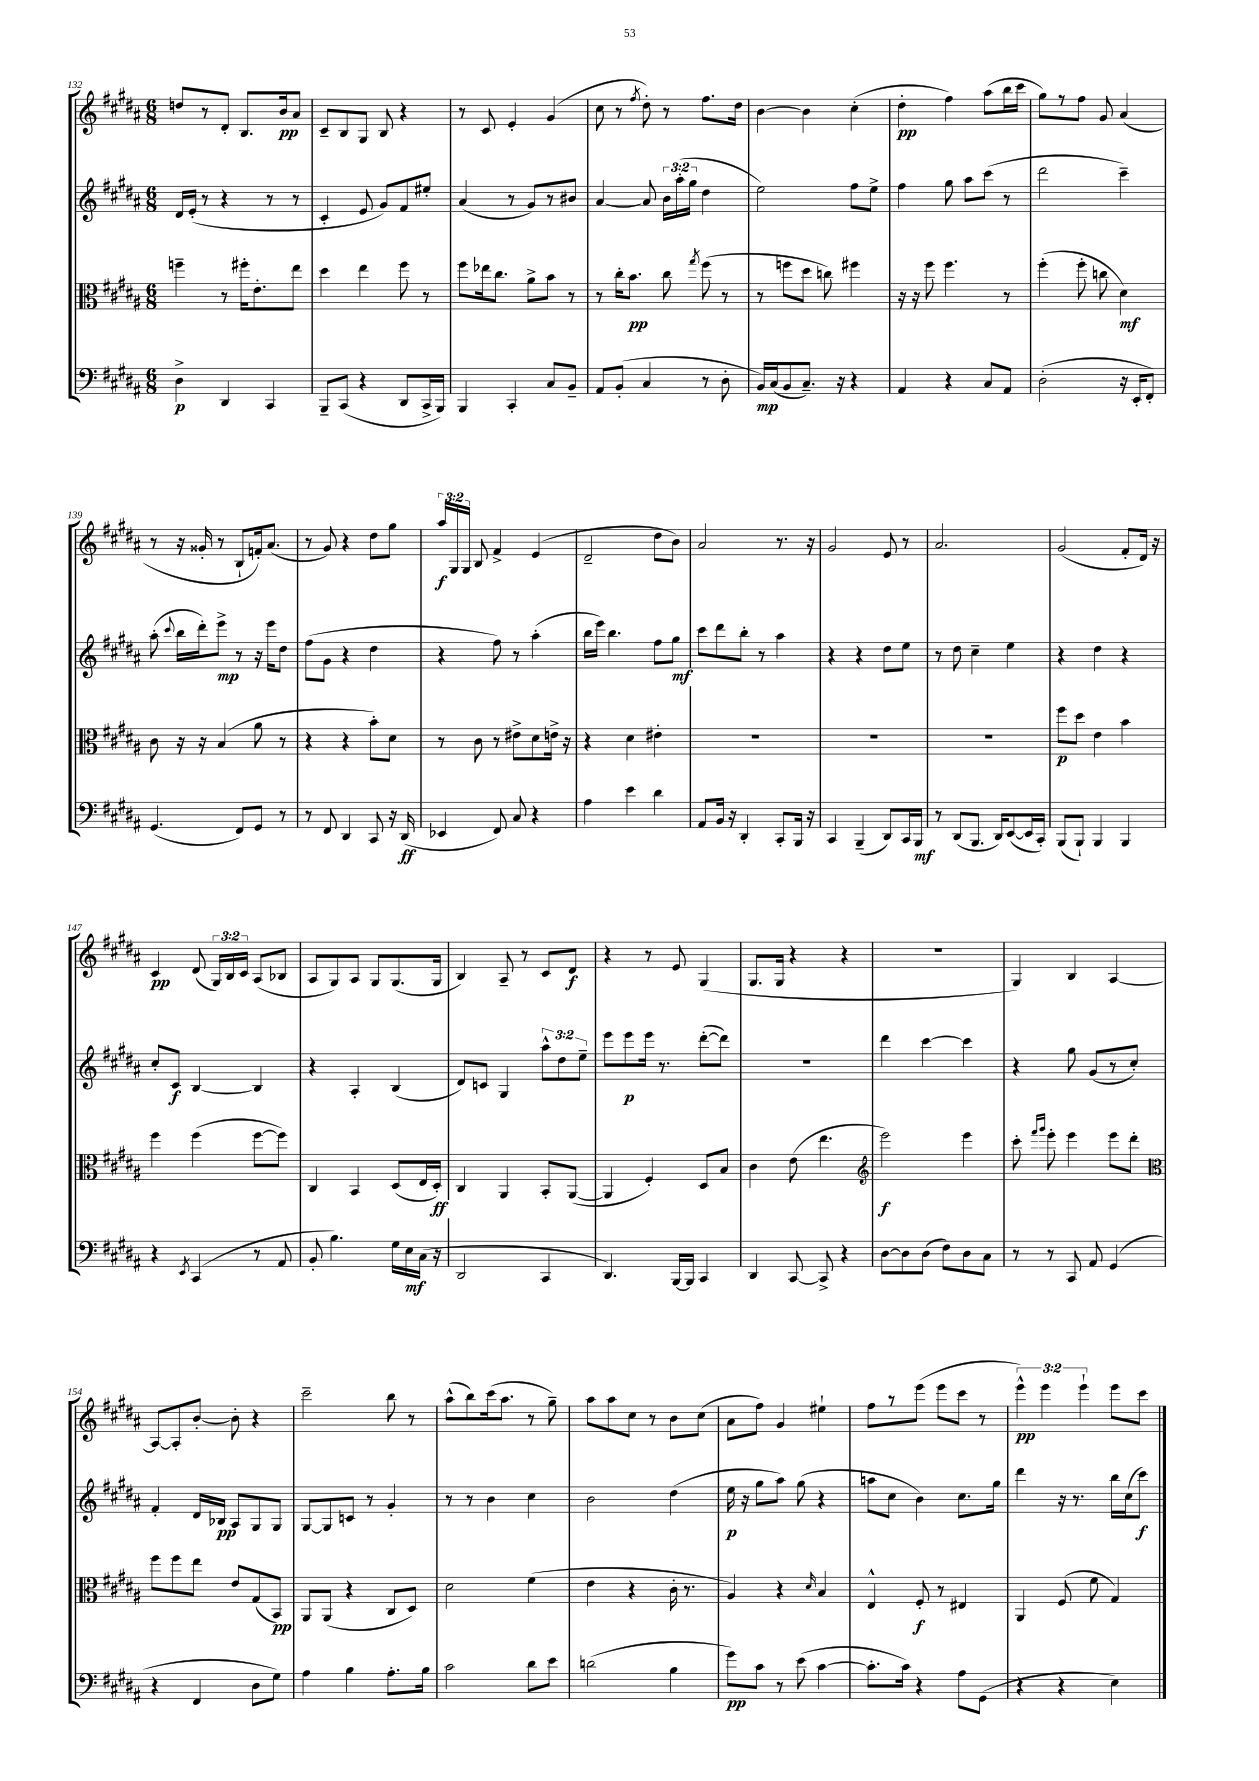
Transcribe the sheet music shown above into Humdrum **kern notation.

**kern	**kern	**kern	**kern
*staff4	*staff3	*staff2	*staff1
*clefF4	*clefC3	*clefG2	*clefG2
*k[f#c#g#d#a#]	*k[f#c#g#d#a#]	*k[f#c#g#d#a#]	*k[f#c#g#d#a#]
*M6/8	*M6/8	*M6/8	*M6/8
4D#^	4ff~	16d#	8dd
.	.	(16e'	.
.	.	8r	8r
4DD#	8r	4r	8d#'
.	16ff#'	.	8.B
.	8.e'	.	.
4CC#	.	8r	.
.	.	.	16b
.	8ee	8r	8a#
=	=	=	=
8BBB~	4dd#	4c#'	8c#~
(8CC#	.	.	8B
4r	4ee	8e	8G#
.	.	8g#)	8B
8DD#	8ff#	8f#	4r
16CC#^	8r	8ee#'	.
16BBB)	.	.	.
=	=	=	=
4BBB	8ff#	(4a#	8r
.	16ee-	.	8c#
.	8.cc#	.	.
4CC#'	.	8r	4e'
.	8a#^	8g#)	.
8C#	8b	8r	(4g#
8BB~	8r	8b#	.
=	=	=	=
8AA#	8r	[4a#	8cc#
(8BB'	16cc#'	.	8r
.	8.b	.	.
.	.	.	8qff#
4C#	.	8a#]	8dd#')
.	8cc#	24b	8r
.	.	(24aa#'	.
.	.	24gg#	.
.	8qgg#	.	.
8r	(8ff#	4dd#	8.ff#
8D#'	8r	.	.
.	.	.	16dd#
=	=	=	=
16BB)	8r	2ee)	[4b
(16C#	.	.	.
8BB	8ff	.	.
8.C#~)	8dd#	.	4b]
.	8cc)	.	.
16r	.	.	.
4r	4ff#	8ff#	(4cc#'
.	.	8ee^	.
=	=	=	=
4AA#	16r	4ff#	4dd#'
.	16r	.	.
.	8ff#	.	.
4r	4.ff#	8gg#	4ff#)
.	.	8aa#	.
8C#	.	(8ccc#	(8aa#
8AA#	8r	8r	16bb
.	.	.	16ccc#
=	=	=	=
(2D#'	(4ff#'	2ddd#	8gg#)
.	.	.	8r
.	8ff#'	.	8ff#
.	8cc	.	8g#
16r	4d#)	4ccc#~)	(4a#
16EE'	.	.	.
8FF#')	.	.	.
=	=	=	=
(4.GG#	8c#	(8aa#'	8r
.	.	8qqccc#	.
.	16r	16bb	16r
.	16r	16ddd#')	16g##'
.	(4B	8eee^	8r
8FF#)	.	8r	8B`
8GG#	8a#	16r	16f')
.	.	16eee	(8.a#
8r	8r	8dd#	.
=	=	=	=
8r	4r	(8ff#	8r
8FF#	.	8g#	8g#)
4DD#	4r	4r	4r
8CC#	8b')	4dd#	8dd#
16r	8d#	.	8gg#
(16DD#	.	.	.
=	=	=	=
4EE-	8r	4r	24aa#
.	.	.	24G#
.	.	.	24G#
.	8c#	.	8B
8FF#)	8r	8ff#)	4f#^
8C#	8e#^	8r	.
4r	8d#	(4aa#'	(4e
.	16e^	.	.
.	16r	.	.
=	=	=	=
4A#	4r	16bb	2d#~
.	.	16eee)	.
.	.	4.bb	.
4e	4d#	.	.
4d#	4e#'	8ff#	8dd#
.	.	8gg#	8b)
=	=	=	=
8AA#	2.r	8ccc#	2a#
16BB	.	8ddd#	.
16r	.	.	.
4DD#'	.	8bb'	.
.	.	8r	.
8CC#'	.	4aa#	8.r
16BBB	.	.	.
16r	.	.	16r
=	=	=	=
4CC#	2.r	4r	2g#
(4BBB~	.	4r	.
8DD#)	.	8dd#	8e
16CC#	.	8ee	8r
16BBB	.	.	.
=	=	=	=
8r	2.r	8r	2.a#
(8DD#	.	8dd#	.
8.BBB	.	4cc#~	.
16DD#)	.	.	.
([8EE	.	4ee	.
16EE]	.	.	.
16CC#')	.	.	.
=	=	=	=
(8BBB	8ff#	4r	(2g#
8BBB`)	8dd#	.	.
4BBB	4e	4dd#	.
4BBB	4b	4r	8f#'
.	.	.	16d#)
.	.	.	16r
=	=	=	=
4r	4ff#	8cc#'	4c#
.	.	8c#	.
8qEE	.	.	.
(4CC#	(4ff#	[4B	(8d#
.	.	.	24G#)
.	.	.	24B
.	.	.	24c#
8r	[8ff#	4B]	(8A#
8AA#	8ff#])	.	8B-
=	=	=	=
8BB'	4C#	4r	8A#
4.B)	.	.	8G#)
.	4BB	4A#'	8A#
.	.	.	8G#
16G#	(8D#	(4B	(8.G#
16E	.	.	.
(16C#	16E	.	.
16r	16D#')	.	16G#
=	=	=	=
2DD#	4C#	8d#)	4B)
.	.	8c	.
.	4AA#	4G#	8A#~
.	.	.	8r
4CC#	8BB'	12aa#^^	8c#
.	.	12dd#	.
.	([8AA#	.	8d#
.	.	12ee~	.
=	=	=	=
4.DD#)	4AA#]	8eee	4r
.	.	8eee	.
.	4F#')	16eee	8r
.	.	8.r	.
[16BBB	.	.	8e
16BBB]	.	.	.
4CC#	8D#	([8ddd#'	(4G#
.	8B	8ddd#])	.
=	=	=	=
4DD#	4c#	2.r	8.G#
.	.	.	16G#
[8CC#	(8e	.	4r
8CC#^]	4.ee	.	.
4r	.	.	4r
=	=	=	=
*	*clefG2	*	*
[8D#	2eee)	4ddd#	2.r
8D#]	.	.	.
(8D#	.	[4ccc#	.
8F#)	.	.	.
8D#	4eee	4ccc#]	.
8C#	.	.	.
=	=	=	=
8r	8ccc#'	4r	4G#)
.	16qqfff#	.	.
.	16qqggg#	.	.
8r	8eee'	.	.
8CC#	4eee	8gg#	4B
8AA#	.	(8g#	.
(4GG#	8eee	8r	[4A#
.	8ddd#'	8cc#')	.
=	=	=	=
*	*clefC3	*	*
4r	8ff#	4f#'	8A#_
.	8ff#	.	8A#']
4FF#	8ee	16d#	[8b'
.	.	16B-	.
.	8e	8A#	8b']
8D#	(8G#	8G#	4r
8G#)	8BB)	8G#	.
=	=	=	=
4A#	8AA#	[8G#	2ccc#~
.	(8AA#	8G#]	.
4B	4r	8c	.
.	.	8r	.
8.A#'	8C#	4g#'	8bb
.	8D#)	.	8r
16B	.	.	.
=	=	=	=
2c#	2d#	8r	(8aa#^^
.	.	8r	8bb)
.	.	4b	(16ccc#
.	.	.	8.aa#
8d#	(4f#	4cc#	8r
8e	.	.	8gg#~)
=	=	=	=
(2d	4e	2b	8aa#
.	.	.	8aa#
.	4r	.	8cc#
.	.	.	8r
4B	16c#'	(4dd#	8b
.	8.r	.	.
.	.	.	(8cc#
=	=	=	=
8g#)	4A#)	16ee	8a#
.	.	16r	.
8c#	.	8gg#	8ff#)
8r	4r	8aa#)	4g#
(8e	.	(8gg#	.
.	16qqd#	.	.
[4c#	4B	4r	4ee#`
=	=	=	=
8.c#']	4E^^	8aa	8ff#
.	.	8cc#	8r
16c#)	.	.	.
4r	8F#'	4b)	(8eee
.	8r	.	8eee
8A#	4E#	8.cc#	8ccc#
(8GG#	.	.	8r
.	.	16gg#	.
=	=	=	=
4r	4AA#	4ddd#	6eee^^)
.	.	.	6eee
4r	(8F#	16r	.
.	.	8.r	.
.	.	.	6eee`
.	8f#	.	.
4E)	4G#)	16bb	8eee
.	.	(16cc#	.
.	.	8ccc#)	8ccc#
==	==	==	==
*-	*-	*-	*-
